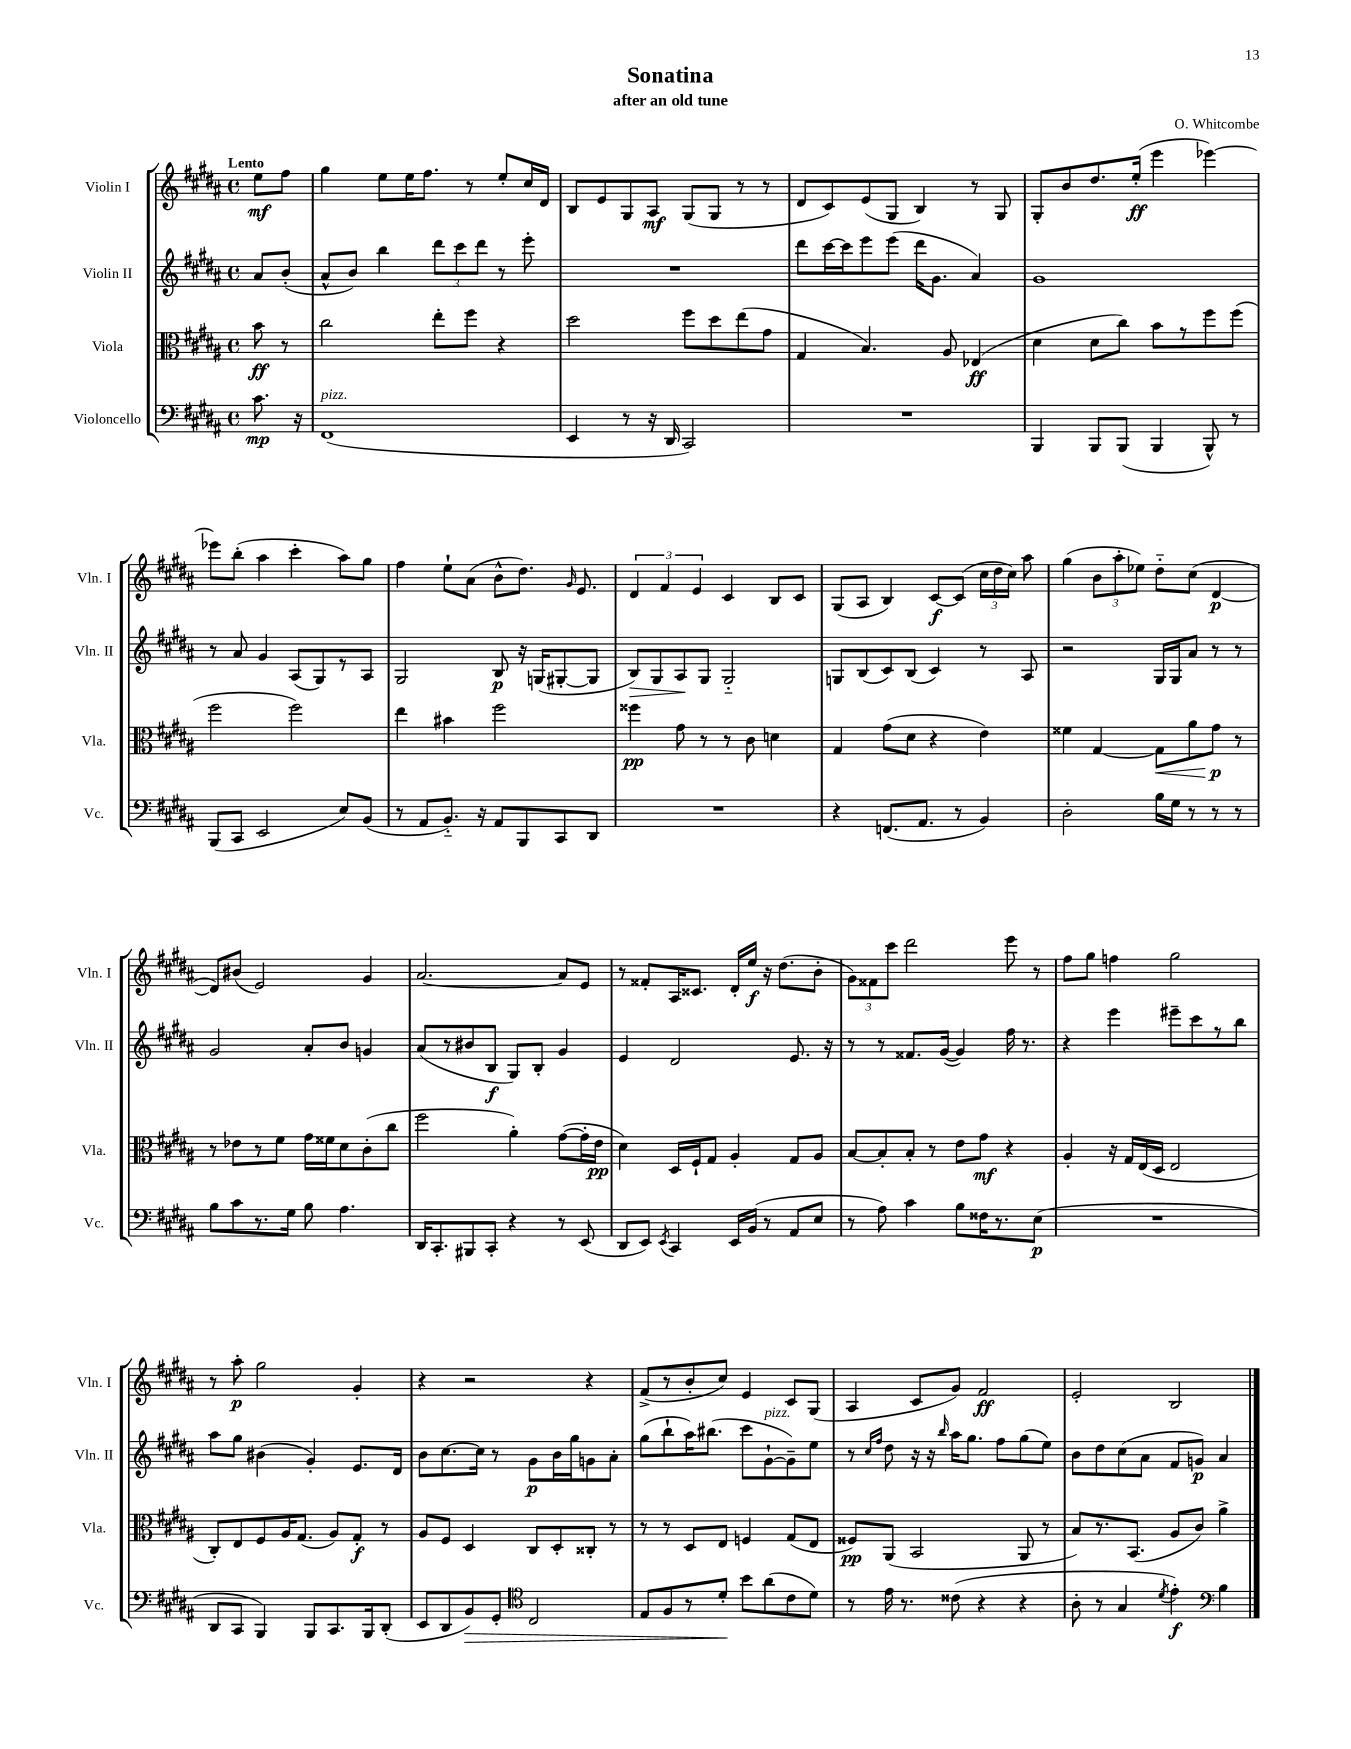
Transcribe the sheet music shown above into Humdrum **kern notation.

**kern	**kern	**kern	**kern
*staff4	*staff3	*staff2	*staff1
*clefF4	*clefC3	*clefG2	*clefG2
*k[f#c#g#d#a#]	*k[f#c#g#d#a#]	*k[f#c#g#d#a#]	*k[f#c#g#d#a#]
*M4/4	*M4/4	*M4/4	*M4/4
*met(c)	*met(c)	*met(c)	*met(c)
8.c#	8b	8a#	8ee
.	8r	(8b'	8ff#
16r	.	.	.
=	=	=	=
(1FF#	2cc#	8a#^^	4gg#
.	.	8b)	.
.	.	4bb	8ee
.	.	.	16ee
.	.	.	8.ff#
.	8ee'	12ddd#	.
.	.	12ccc#	.
.	8ff#	.	8r
.	.	12ddd#	.
.	4r	8r	8ee'
.	.	8eee'	16cc#
.	.	.	16d#
=	=	=	=
4EE	2dd#	1r	8B
.	.	.	8e
8r	.	.	8G#
16r	.	.	8A#
16DD#	.	.	.
2CC#)	8ff#	.	(8G#
.	8dd#	.	8G#
.	(8ee	.	8r
.	8g#	.	8r
=	=	=	=
1r	4G#	8ddd#	8d#
.	.	[16ccc#	8c#)
.	.	16ccc#]	.
.	4.B)	8eee	(8e
.	.	(8eee	8G#
.	.	16ddd#	4B)
.	.	8.g#	.
.	8A#	.	.
.	(4E-	4a#)	8r
.	.	.	8G#
=	=	=	=
4BBB	4d#	1g#	8G#'
.	.	.	8b
8BBB	8d#	.	8.dd#
(8BBB	8cc#)	.	.
.	.	.	(16ee'
4BBB	8b	.	4eee
.	8r	.	.
8BBB^^)	8ff#	.	[4eee-)
8r	(8ff#	.	.
=	=	=	=
(8BBB	2ff#	8r	8eee-]
8CC#	.	8a#	(8bb'
2EE	.	4g#	4aa#
.	2ff#)	(8A#	4ccc#'
.	.	8G#)	.
8E)	.	8r	8aa#)
(8BB	.	8A#	8gg#
=	=	=	=
8r	4ee	2G#	4ff#
8AA#	.	.	.
8.BB'~)	4b#	.	8ee`
.	.	.	(8a#
16r	.	.	.
8AA#	2ff#	8B	8b^^
8BBB	.	16r	8.dd#)
.	.	(16G	.
8CC#	.	[8G#'	.
.	.	.	16qqg#
.	.	.	8.e
8DD#	.	8G#]	.
=	=	=	=
1r	4ff##	8B)	6d#
.	.	8G#	.
.	.	.	6f#
.	8g#	8A#	.
.	.	.	6e
.	8r	8G#	.
.	8r	2G#'~	4c#
.	8c#	.	.
.	4d	.	8B
.	.	.	8c#
=	=	=	=
4r	4G#	8G	(8G#
.	.	(8B	8A#
(8.FF	(8g#	8c#)	4B)
.	8d#	(8B	.
8.AA#	.	.	.
.	4r	4c#)	[8c#
8r	.	.	(8c#]
4BB)	4e)	8r	24cc#
.	.	.	24dd#
.	.	.	24cc#)
.	.	8A#	8aa#
=	=	=	=
2D#'	4f##	2r	(4gg#
.	[4G#	.	12b
.	.	.	12aa#'
.	.	.	12ee-)
16B	8G#]	16G#	8dd#'~
16G#	.	16G#	.
8r	8a#	8a#	(8cc#
8r	8g#	8r	[4d#
8r	8r	8r	.
=	=	=	=
8B	8r	2g#	8d#])
8c#	8e-	.	(8b#
8.r	8r	.	2e)
.	8f#	.	.
16G#	.	.	.
8B	16g#	8a#'	.
.	16f##	.	.
4.A#	8d#	8b	.
.	(8c#'	4g	4g#
.	8cc#	.	.
=	=	=	=
16DD#	2ff#	(8a#	[2.a#
8.CC#'	.	.	.
.	.	8r	.
8BBB#	.	8b#	.
8CC#'	.	8B	.
4r	4a#')	8G#)	.
.	.	8B'	.
8r	([8g#	4g#	8a#]
(8EE	16g#']	.	8e
.	16e	.	.
=	=	=	=
8DD#	4d#)	4e	8r
8EE)	.	.	8f##'
8qEE	.	.	.
4CC#	16D#	2d#	16A#
.	16F#`	.	8.c##
.	8G#	.	.
16EE	4A#'	.	16d#'
(16BB	.	.	16ee
8r	.	.	16r
.	.	.	(8.dd#
8AA#	8G#	8.e	.
8E	8A#	.	8b'
.	.	16r	.
=	=	=	=
8r	[8B	8r	12g#)
.	.	.	12f##
8A#)	8B']	8r	.
.	.	.	12ccc#
4c#	8B'	8.f##	2ddd#
.	8r	.	.
.	.	([16g#	.
8B	8e	4g#])	.
16F##	8g#	.	.
8.r	.	.	.
.	4r	16ff#	8eee
.	.	8.r	.
(8E	.	.	8r
=	=	=	=
1r	4A#'	4r	8ff#
.	.	.	8gg#
.	16r	4eee	4ff
.	16G#	.	.
.	(16E	.	.
.	16D#	.	.
.	2E	8eee#~	2gg#
.	.	8ccc#	.
.	.	8r	.
.	.	8bb	.
=	=	=	=
8DD#	8C#')	8aa#	8r
8CC#	8E	8gg#	8aa#'
4BBB)	8F#	(4b#	2gg#
.	16A#	.	.
.	(8.G#	.	.
8BBB	.	4g#')	.
8.CC#	8A#)	.	.
.	8G#'	8.e	4g#'
16BBB	.	.	.
(8DD#'	8r	.	.
.	.	16d#	.
=	=	=	=
8EE	8A#	8b	4r
8DD#	8F#	[8.cc#	.
8BB)	4D#	.	2r
.	.	16cc#]	.
8GG#'	.	8r	.
*clefC4	*	*	*
2C#	8C#	8g#	.
.	8D#'	16b	.
.	.	16gg#	.
.	8C##'	8g	4r
.	8r	8a#'	.
=	=	=	=
8E	8r	(8gg#	(8f#^
8F#	8r	8bb`	8r
8r	8D#	16aa#)	8b'
.	.	(8.bb#	.
8d#'	8E	.	8cc#)
8b	4F	8ccc#	4e
(8a#	.	[8g#`	.
8c#	(8G#	8g#~])	8c#
8d#)	8E	8ee	(8G#
=	=	=	=
8r	8F##)	8r	4A#
.	.	16qqcc#	.
.	.	16qqff#	.
16e	(8AA#	8dd#	.
8.r	.	.	.
.	2BB	16r	8c#
.	.	16r	.
.	.	16qqbb	.
(8c##	.	16aa#	8g#)
.	.	8.gg#	.
4r	.	.	2f#
.	.	8ff#	.
4r	8AA#	(8gg#	.
.	8r	8ee)	.
=	=	=	=
8A#'	8B)	8b	2e'
8r	8.r	8dd#	.
4G#	.	(8cc#	.
.	(8.BB	.	.
.	.	8a#	.
8qd#	.	.	.
4e')	8A#	8f#	2B
.	8c#)	8g)	.
*clefF4	*	*	*
4B	4a#^	4a#	.
==	==	==	==
*-	*-	*-	*-
